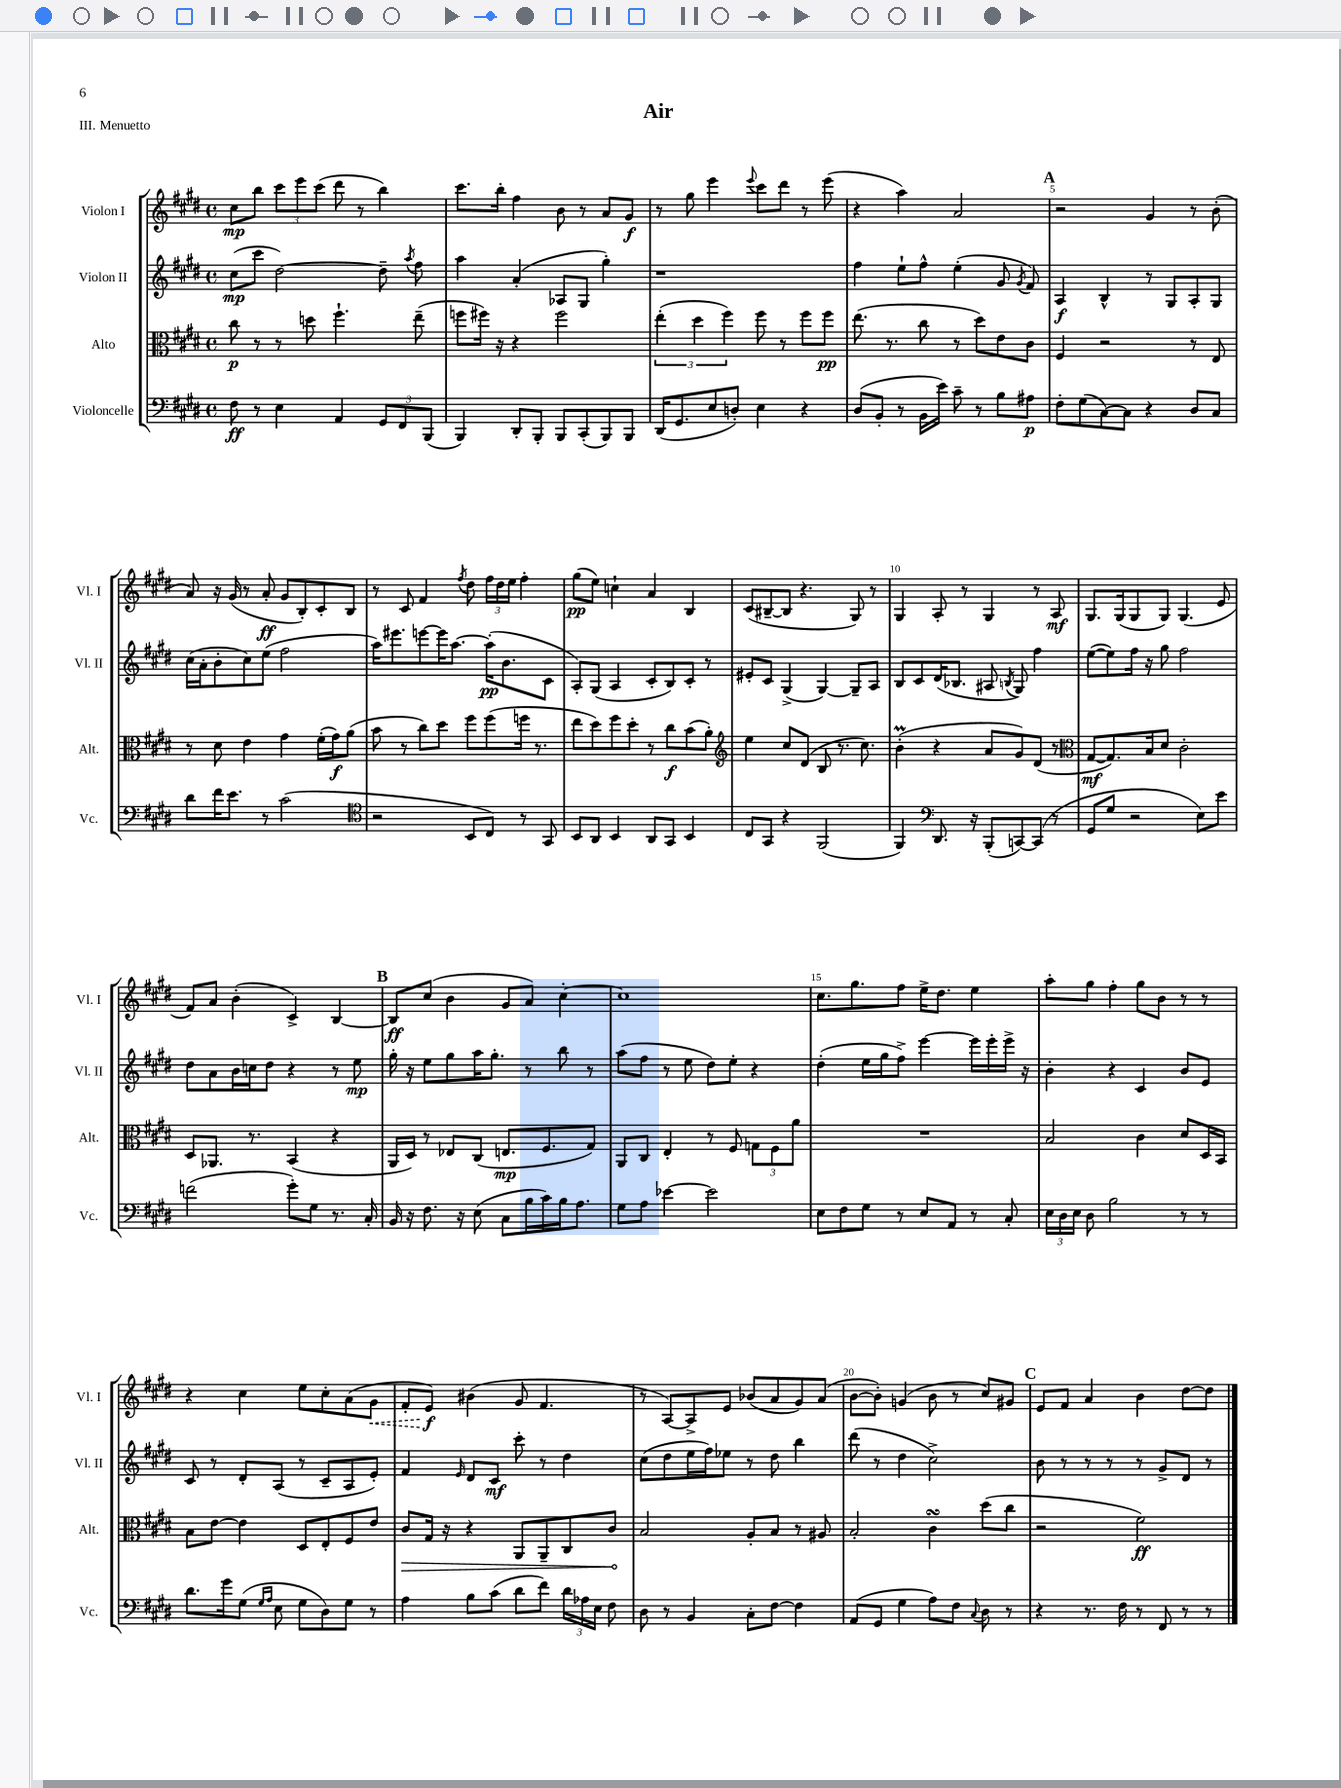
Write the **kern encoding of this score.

**kern	**kern	**kern	**kern
*staff4	*staff3	*staff2	*staff1
*clefF4	*clefC3	*clefG2	*clefG2
*k[f#c#g#d#]	*k[f#c#g#d#]	*k[f#c#g#d#]	*k[f#c#g#d#]
*M4/4	*M4/4	*M4/4	*M4/4
*met(c)	*met(c)	*met(c)	*met(c)
8F#	8cc#	(8cc#	8cc#
8r	8r	8ccc#	8bb
4E	8r	[2dd#)	12ccc#
.	.	.	12eee
.	8dd	.	.
.	.	.	(12ccc#
4AA	4.ff#`	.	8ddd#
.	.	.	8r
12GG#	.	8dd#~]	4bb)
12FF#	.	.	.
.	.	8qaa	.
.	(8ee~	8ff#	.
(12BBB	.	.	.
=	=	=	=
4BBB)	8ff	4aa	8.ccc#
.	16ff#)	.	.
.	16r	.	16bb'
8DD#'	4r	(4a'	4ff#
8BBB'	.	.	.
8BBB	2ff#	8A-	8b
(8CC#'	.	8G#	8r
8BBB)	.	4gg#')	8a
8BBB	.	.	8g#
=	=	=	=
(16DD#	(6ee'	1r	8r
8.GG#	.	.	.
.	.	.	8gg#
.	6dd#	.	.
8E	.	.	4eee
.	6ff#)	.	.
8D')	.	.	.
.	.	.	8qqeee
4E	8ff#	.	8ccc#
.	8r	.	8ddd#
4r	8ff#	.	8r
.	8ff#	.	(8eee
=	=	=	=
(8D#	(8.ee	4ff#	4r
8BB'	.	.	.
.	8.r	.	.
8r	.	8ee`	4aa)
16BB	8cc#	8ff#^^	.
16e)	.	.	.
8c#~	8r	(4ee'	2a
8r	8dd#)	.	.
8B	8e	8g#	.
.	.	8qg#	.
8A#	8c#	8f#)	.
=	=	=	=
8F#'	4F#	4A	2r
(8G#	.	.	.
[8C#)	2r	4B^^	.
8C#]	.	.	.
4r	.	8r	4g#
.	.	8G#	.
8D#	8r	8A'	8r
8C#	8E	8G#	(8b'
=	=	=	=
8d#	8r	(16cc#	8a)
.	.	16a'	.
16f#	8d#	8b'	16r
8.e	.	.	(16g#
.	4e	8cc#)	8r
8r	.	(8ee	8a'
(2c#	4g#	2ff#	8g#
.	.	.	8B')
.	(16f#'	.	8c#'
.	16g#)	.	.
.	(8a	.	8B
=	=	=	=
*clefC4	*	*	*
2r	8b	16aa)	8r
.	.	8.eee#	.
.	8r	.	8c#
.	8cc#)	[8eee	4f#
.	8dd#	16eee]	.
.	.	[8.aa	.
.	.	.	8qff#
8BB	8ff#	.	8dd#
8C#)	(8ff#	(16aa']	24ff#
.	.	.	24dd#
.	.	8.b	.
.	.	.	24ee
8r	16ff	.	4ff#'
.	8.r	.	.
8GG#	.	8c#	.
=	=	=	=
8BB	8ee	8A')	(8gg#
8AA	8dd#)	(8G#	8ee)
4BB	8ff#	4A	4cc`
.	8dd#'	.	.
8AA	8r	8c#'	4a
8GG#	8cc#	8B)	.
4BB	(8b	8c#'	4B
.	8a')	8r	.
=	=	=	=
*	*clefG2	*	*
8C#	4ee	8e#'	(8c#
8GG#	.	8c#	[8B#~
4r	8cc#	(4G#^	8B#]
.	(8d#	.	4.r
(2FF#	8B	[4G#)	.
.	8.r	.	.
.	.	8G#~]	8G#)
.	8.cc#)	.	.
.	.	8A	8r
=	=	=	=
4FF#)	(4b'	8B	4G#
.	.	8c#	.
*clefF4	*	*	*
8.DD#	4r	(16d#	8A'
.	.	8.B-	.
.	.	.	8r
16r	.	.	.
(8BBB'	8a	8A#	4G#
.	.	8qB	.
[8CC)	8g#)	8G#)	.
(8CC]	(8d#	4ff#	8r
8r	8r	.	8A
=	=	=	=
*	*clefC3	*	*
8GG#	[8G#	([8ee	8.G#
8G#	8.G#])	8ee])	.
.	.	.	(16G#
2r	.	16ff#	8G#
.	16B	16r	.
.	8d#	8gg#	8G#)
.	2c#'	2ff#	(4.G#
8E)	.	.	.
8e	.	.	8e
=	=	=	=
(2f	8D#	8dd#	8f#)
.	8.AA-	8a	8a
.	.	16b	(4b'
.	8.r	16cc	.
.	.	8dd#	.
8g#')	(4BB	4r	4c#^)
8G#	.	.	.
8.r	4r	8r	[4B
.	.	8ee	.
16C#'	.	.	.
=	=	=	=
16BB	16AA	16gg#'	8B]
16r	16D#)	16r	.
8.F#	8r	8ee	(8cc#
.	8E-	8gg#	4b
16r	.	.	.
(8E	(8C#	16aa	.
.	.	8.gg#'	.
8C#	8.E	.	8g#
16B	.	8r	8a)
16c#)	8.F#	.	.
16B	.	8bb	[4cc#'
8.A	.	.	.
.	8G#)	8r	.
=	=	=	=
8G#	8AA	(8aa	1cc#]
8A	8C#	8ff#	.
[4e-	4E'	8r	.
.	.	8ee	.
2e-]	8r	8dd#)	.
.	8F#	8ee'	.
.	12G	4r	.
.	12F#	.	.
.	12a	.	.
=	=	=	=
8E	1r	(4dd#'	8.cc#
8F#	.	.	.
.	.	.	8.gg#
8G#	.	16ee	.
.	.	16gg#	.
8r	.	8ff#^)	8ff#
8E	.	[4eee	16ee^
.	.	.	8.dd#
8AA	.	.	.
8r	.	16eee]	4ee
.	.	16eee'	.
8C#'	.	16eee^	.
.	.	16r	.
=	=	=	=
24E	2B	4b'	8aa'
24D#	.	.	.
24E	.	.	.
8D#	.	.	8gg#
2B	.	4r	4ff#'
.	4c#	4c#	8gg#
.	.	.	8b
8r	8d#	8b	8r
8r	16D#	8e	8r
.	16BB	.	.
=	=	=	=
8.d#	8B	8c#	4r
.	[8e	8r	.
16g#	.	.	.
(8G#	4e]	8d#'	4cc#
16qqG#	.	.	.
16qqA	.	.	.
8E	.	(8A	.
8G#	8D#	8r	8ee
8D#)	8E'	8c#~	8cc#'
8G#	8F#	8A	(8a
8r	8e	8e')	8g#
=	=	=	=
4A	8c#	4f#	8f#'
.	16G#	.	8e)
.	16r	.	.
.	.	16qqe	.
8B	4r	8d#	(4b#
(8c#	.	8c#	.
8d#	8AA	8ccc#'	8g#
8f#)	8AA~	8r	4.f#
24d#	8C#	4dd#	.
24A-	.	.	.
24E	.	.	.
8F#	8c#	.	.
=	=	=	=
8D#	2B	(8cc#	8r
8r	.	8dd#	[8A)
4BB	.	16ee	8A^]
.	.	16ff#)	.
.	.	8ee-	8e
8C#'	8A'	8r	(8b-
[8F#	8B	8dd#	8a
4F#]	8r	4bb	8g#)
.	8A#	.	(8a
=	=	=	=
(8AA	2B'	(8ddd#	[8b
8GG#	.	8r	8b'])
4G#	.	4dd#	(4g
8A)	4c#	2cc#^)	8b
8F#	.	.	8r
8qqC#	.	.	.
8D#	(8dd#	.	8cc#)
8r	8cc#	.	8g#
=	=	=	=
4r	2r	8b	8e
.	.	8r	8f#
8.r	.	8r	4a
.	.	8r	.
16F#	.	.	.
8r	2f#)	8r	4b
8FF#	.	8g#^	.
8r	.	8d#	[8dd#
8r	.	8r	8dd#]
==	==	==	==
*-	*-	*-	*-
